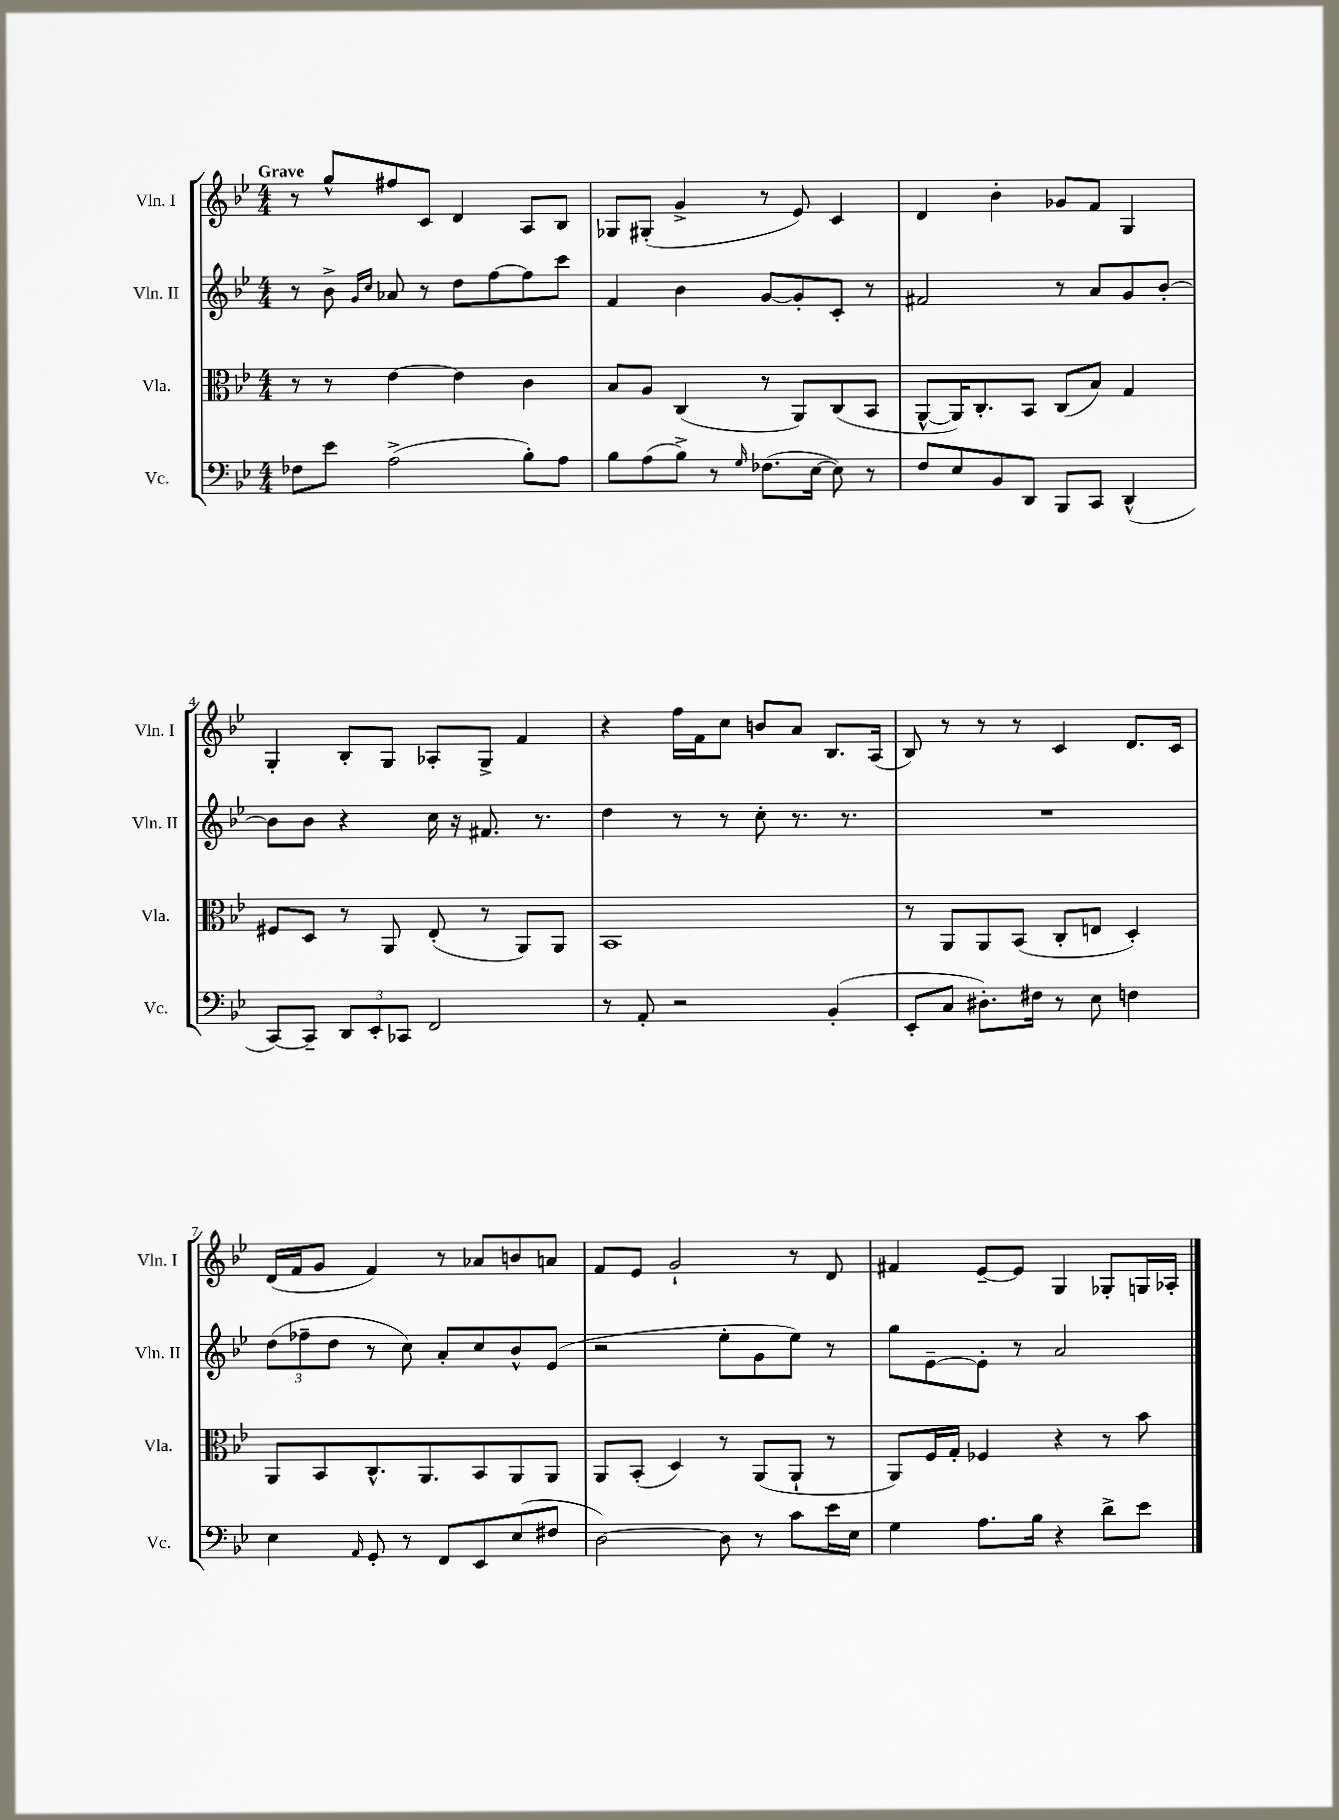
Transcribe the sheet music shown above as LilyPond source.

<<
\new StaffGroup <<
\new Staff = "s0" \with { instrumentName = "Vln. I" shortInstrumentName = "Vln. I" } {
    \clef treble \key bes \major \numericTimeSignature \time 4/4 \tempo "Grave"
    r8 g''8-^ fis''8 c'8 d'4 a8 bes8 |
    ges8 gis8-.( g'4-> r8 ees'8) c'4 |
    d'4 bes'4-. ges'8 f'8 g4 |
    g4-. bes8-. g8 aes8-. g8-> f'4 |
    r4 f''16 f'16 c''8 b'8 a'8 bes8. a16( |
    bes8) r8 r8 r8 c'4 d'8. c'16 |
    d'16( f'16 g'8 f'4) r8 aes'8 b'8 a'8 |
    f'8 ees'8 g'2-! r8 d'8 |
    fis'4 ees'8~-- ees'8 g4 ges8-. g16 aes16-. \bar "|." |
}
\new Staff = "s1" \with { instrumentName = "Vln. II" shortInstrumentName = "Vln. II" } {
    \clef treble \key bes \major \numericTimeSignature \time 4/4
    r8 bes'8-> \grace { g'16 c''16 } aes'8 r8 d''8 f''8~ f''8 c'''8 |
    f'4 bes'4 g'8~ g'8-. c'8-. r8 |
    fis'2 r8 a'8 g'8 bes'8~-. |
    bes'8 bes'8 r4 c''16 r16 fis'8. r8. |
    d''4 r8 r8 c''8-. r8. r8. |
    R1 |
    \tuplet 3/2 { d''8( fes''8-- d''8 } r8 c''8) a'8-. c''8 bes'8-^ ees'8( |
    r2 ees''8-. g'8 ees''8) r8 |
    g''8 ees'8~-- ees'8-. r8 a'2 \bar "|." |
}
\new Staff = "s2" \with { instrumentName = "Vla." shortInstrumentName = "Vla." } {
    \clef alto \key bes \major \numericTimeSignature \time 4/4
    r8 r8 ees'4~ ees'4 c'4 |
    bes8 a8 c4( r8 a,8) c8( bes,8 |
    a,8~-^ a,16) c8.-. bes,8 c8( bes8) g4 |
    fis8 d8 r8 a,8 ees8-.( r8 a,8) a,8 |
    bes,1 |
    r8 a,8 a,8 bes,8( c8-. e8 d4-.) |
    a,8 bes,8 c8.-^ a,8. bes,8 a,8 a,8 |
    a,8 bes,8-.( d4) r8 a,8( a,8-! r8 |
    a,8) f16 g16-. fes4 r4 r8 bes'8 \bar "|." |
}
\new Staff = "s3" \with { instrumentName = "Vc." shortInstrumentName = "Vc." } {
    \clef bass \key bes \major \numericTimeSignature \time 4/4
    fes8 ees'8 a2->( bes8-.) a8 |
    bes8 a8( bes8->) r8 \grace { g16 } fes8.( ees16~ ees8) r8 |
    f8 ees8 bes,8 d,8 bes,,8 c,8 d,4-^( |
    c,8~) c,8-- \tuplet 3/2 { d,8 ees,8-. ces,8 } f,2 |
    r8 a,8-. r2 bes,4-.( |
    ees,8-. c8 dis8.-.) fis16 r8 ees8 f4 |
    ees4 \grace { a,16 } g,8-. r8 f,8 ees,8 ees8( fis8 |
    d2~) d8 r8 c'8 ees'16 ees16 |
    g4 a8. bes16 r4 d'8-> ees'8 \bar "|." |
}
>>
>>
